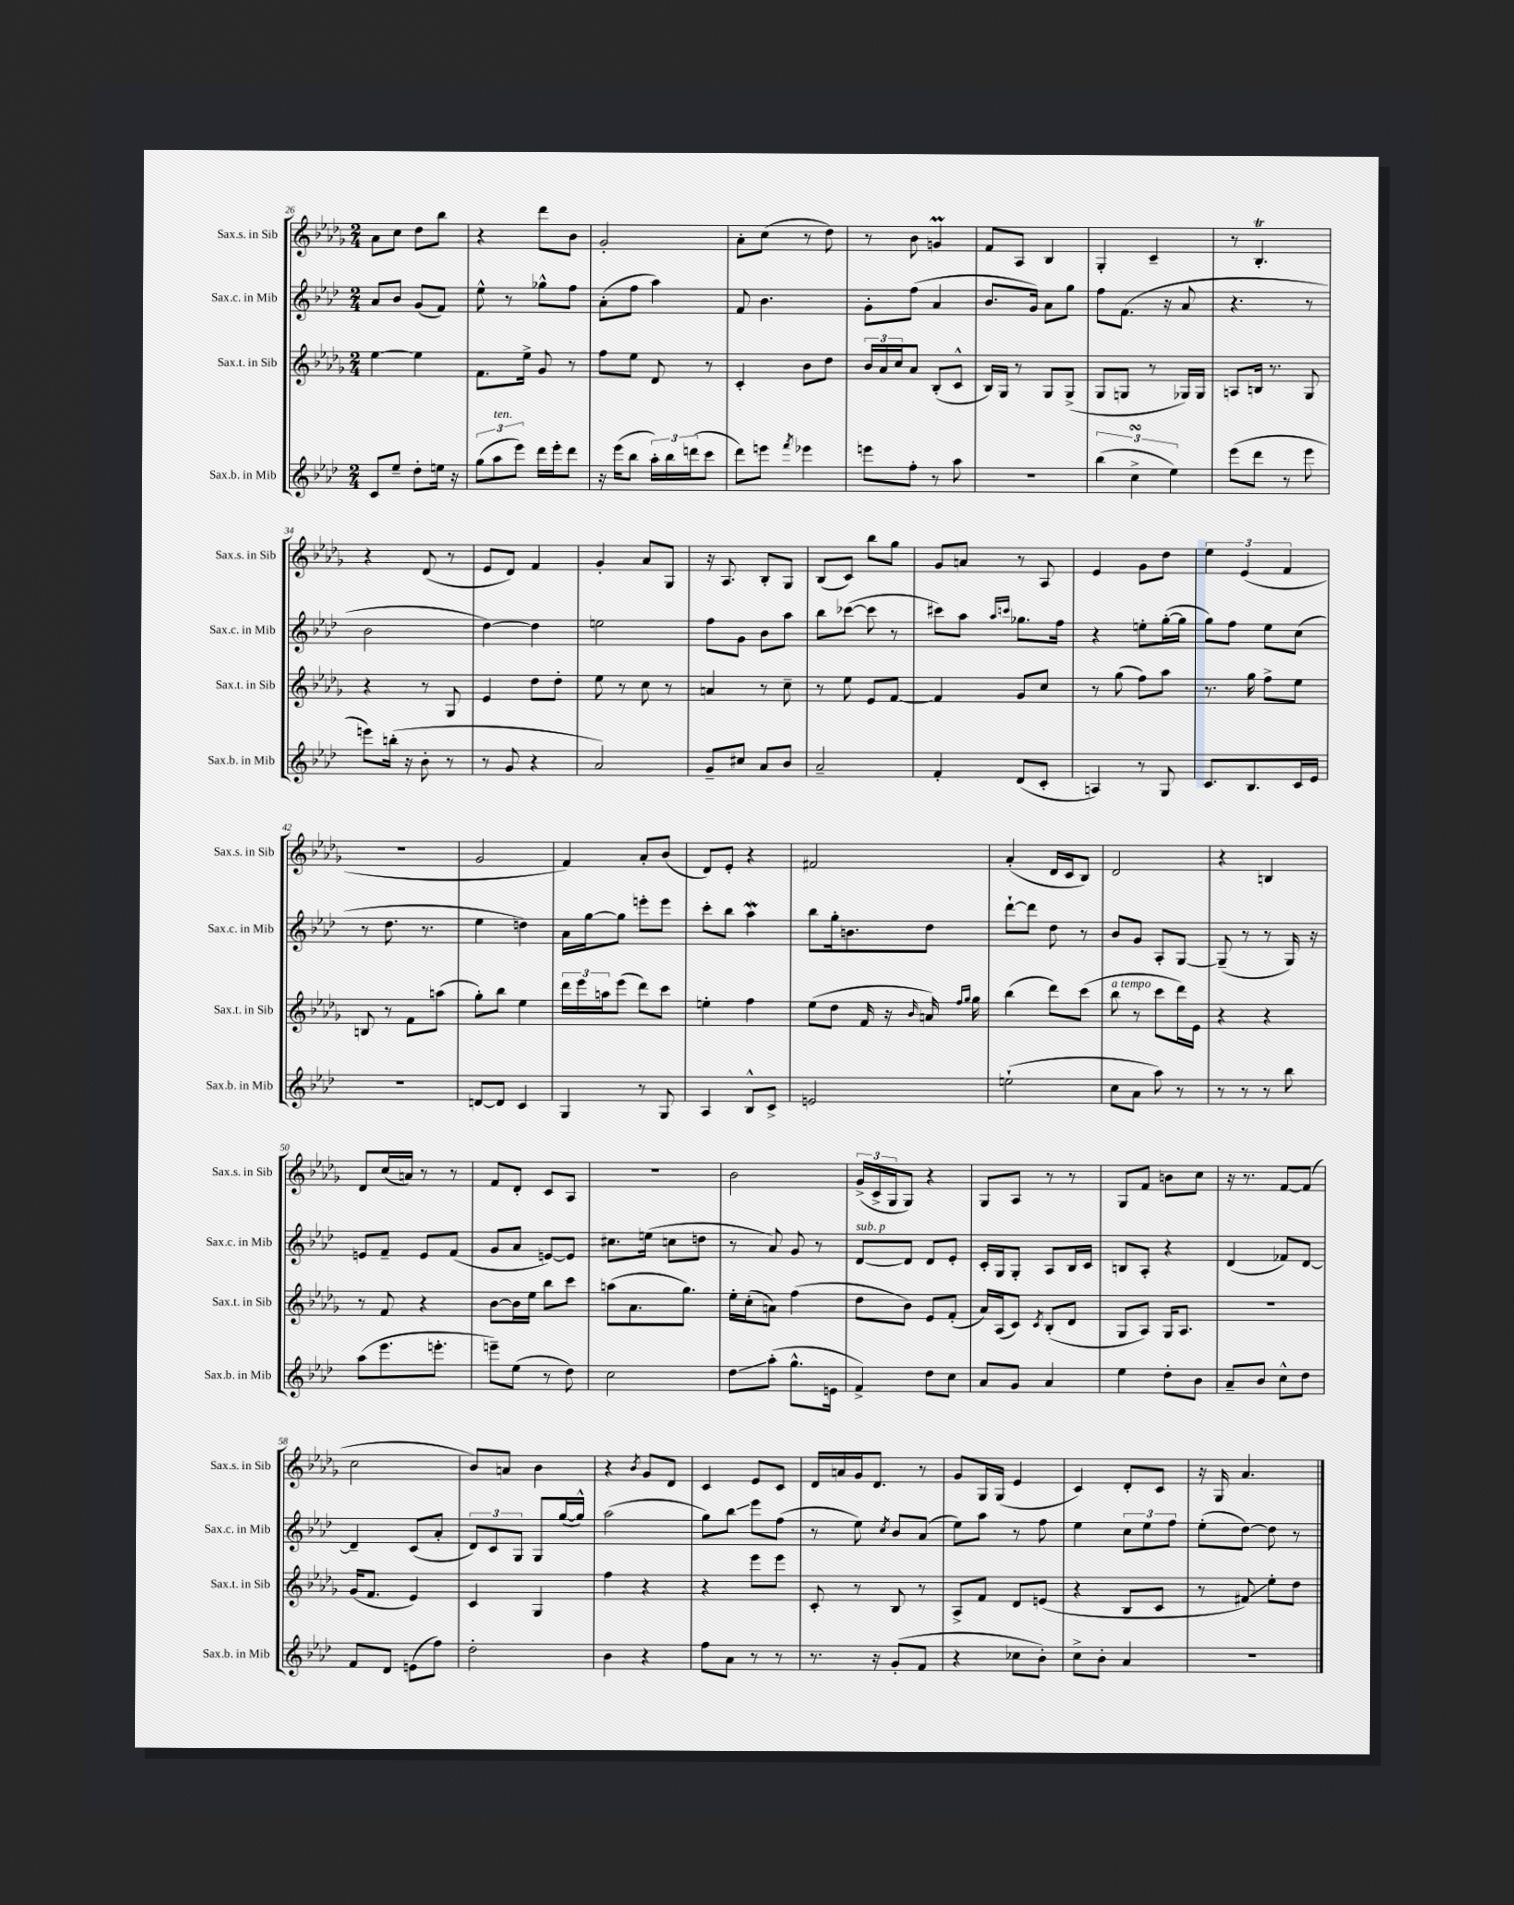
<<
\new StaffGroup <<
\new Staff = "s0" \with { instrumentName = "Sax.s. in Sib" shortInstrumentName = "Sax.s. in Sib" } {
    \clef treble \key des \major \numericTimeSignature \time 2/4
    aes'8 c''8 des''8 bes''8 |
    r4 des'''8 bes'8 |
    ges'2-. |
    aes'8-. c''8( r8 des''8) |
    r8 bes'8 g'4\prall |
    f'8 aes8 bes4 |
    ges4-. c'4-- |
    r8 bes4.-.\trill |
    r4 des'8( r8 |
    ees'8 des'8) f'4 |
    ges'4-. aes'8 ges8 |
    r16 aes8. bes8-. ges8 |
    bes8( c'8) bes''8 ges''8 |
    ges'8 a'8 r8 aes8 |
    ees'4 ges'8 des''8 |
    \tuplet 3/2 { ees''4 ees'4( f'4 } |
    R2 |
    ges'2 |
    f'4) aes'8-. bes'8( |
    des'8) ees'8-. r4 |
    fis'2 |
    aes'4-.( des'16 c'16 bes8) |
    des'2 |
    r4 b4 |
    des'8 c''16( a'16) r8 r8 |
    f'8 des'8-. c'8 aes8 |
    r2 |
    bes'2 |
    \tuplet 3/2 { ges'16->( c'16-> ges16 } ges8) r4 |
    ges8 aes8 r8 r8 |
    ges8 f'8 b'8 c''8 |
    r16 r8. f'8~ f'8( |
    c''2 |
    bes'8) a'8 bes'4 |
    r4 \acciaccatura { bes'8 } ges'8 des'8 |
    c'4 ees'8 c'8 |
    des'16 a'16 ges'16 des'8. r8 |
    ges'8 ges16 ges16( ees'4 |
    c'4) des'8-. c'8 |
    r16 ges16 aes'4. \bar "|." |
}
\new Staff = "s1" \with { instrumentName = "Sax.c. in Mib" shortInstrumentName = "Sax.c. in Mib" } {
    \clef treble \key aes \major \numericTimeSignature \time 2/4
    aes'8 bes'8 g'8( f'8) |
    ees''8-^ r8 ges''8-^ f''8 |
    aes'8-.( f''8 aes''4) |
    f'8 bes'4. |
    g'8-. f''8( aes'4 |
    bes'8. g'16) aes'8 g''8 |
    f''8 f'8.( r16 aes'8 |
    r4. r8 |
    bes'2 |
    des''4~) des''4 |
    e''2 |
    f''8 g'8 bes'8 aes''8 |
    bes''8 ces'''8~( ces'''8 r8 |
    cis'''8) aes''8 \grace { aes''16 c'''16 } ges''8. f''16 |
    r4 e''8-. g''16~-.( g''16 |
    g''8) f''8 ees''8 c''8( |
    r8 des''8. r8. |
    ees''4 d''4) |
    aes'16 g''16~ g''8 e'''8-. e'''8 |
    c'''8-. bes''8 aes''4\mordent |
    bes''8 g''16-. b'8. des''8 |
    des'''8~-! des'''8 des''8 r8 |
    bes'8 g'8 aes8-. g8~ |
    g8--( r8 r8 g16) r16 |
    e'8 f'8-- e'8 f'8( |
    g'8 aes'8 e'8~) e'8 |
    cis''8. e''16( c''8 d''8 |
    r8 aes'8) g'8 r8 |
    des'8~^\markup { \italic "sub. p" } des'8 des'8 ees'8-. |
    c'16-. g16 g8-. aes8 bes16 c'16 |
    b8 aes8-. r4 |
    des'4( fes'8) des'8~ |
    des'4-- c'8( aes'8-. |
    \tuplet 3/2 { des'8) c'8 g8 } g8 g''16~( g''16-^) |
    aes''2( |
    g''8) bes''8\glissando ees'''8 f''8( |
    r8 ees''8) \acciaccatura { c''8 } bes'8 aes'8( |
    ees''8) aes''8 r8 f''8 |
    ees''4 \tuplet 3/2 { c''8 ees''8 f''8 } |
    ees''8-.( des''8~) des''8 r8 \bar "|." |
}
\new Staff = "s2" \with { instrumentName = "Sax.t. in Sib" shortInstrumentName = "Sax.t. in Sib" } {
    \clef treble \key des \major \numericTimeSignature \time 2/4
    ees''4~ ees''4 |
    f'8. ees''16-> ges'8 r8 |
    f''8 ees''8 des'8 r8 |
    c'4-. bes'8 des''8 |
    \tuplet 3/2 { bes'16 aes'16 c''16 } aes'8 bes8-.( c'8-^ |
    bes16) ges16 r8 ges8 ges8->( |
    ges8 g8 r8 ges16) ges16 |
    a8 b16 r8. ges8 |
    r4 r8 ges8 |
    ees'4 des''8 des''8-. |
    ees''8 r8 c''8 r8 |
    a'4 r8 c''8-- |
    r8 ees''8 ees'8 f'8~ |
    f'4 ges'8 c''8 |
    r8 ges''8( f''8) aes''8 |
    r8. ges''16 f''8-> ees''8 |
    b8 r8 f'8 a''8( |
    ges''8-.) bes''8 ees''4 |
    \tuplet 3/2 { des'''16 ees'''16 a''16 } ees'''8( des'''8) c'''8 |
    e''4-. f''4 |
    ees''8( des''8 f'16 r16 \grace { bes'16 } a'16) \grace { f''16 ges''16 } ges''16 |
    bes''4( des'''8) c'''8( |
    bes''8^\markup { \italic "a tempo" } r8 c'''8 des'''16) ees'16 |
    r4 r4 |
    r8 f'8 r4 |
    bes'8~ bes'16 ees''16 bes''8 c'''8 |
    a''8( aes'8. ges''8.) |
    ees''16-. c''16-.( a'8) f''4( |
    des''8 bes'8) ees'8 f'8-.( |
    aes'16) aes16( c'8) \acciaccatura { c'8 } bes8-.( des'8 |
    ges8 aes8) ges16 aes8. |
    R2 |
    ges'16( f'8. ees'4) |
    c'4 ges4 |
    f''4 r4 |
    r4 ees'''8 ees'''8 |
    c'8-. r8 bes8 r8 |
    aes8-> f'8 des'8 e'8( |
    r4 bes8 c'8 |
    r8 fis'8\glissando) ees''8-. des''8 \bar "|." |
}
\new Staff = "s3" \with { instrumentName = "Sax.b. in Mib" shortInstrumentName = "Sax.b. in Mib" } {
    \clef treble \key aes \major \numericTimeSignature \time 2/4
    c'8 ees''8-- des''8-. e''16 r16 |
    \tuplet 3/2 { g''8( aes''8^\markup { \italic "ten." } ees'''8) } des'''16 ees'''16-. des'''8 |
    r16 ees'''16( bes''8 \tuplet 3/2 { aes''16-.) bes''16 d'''16( } c'''8 |
    des'''8) e'''8 \acciaccatura { f'''8 } ees'''4 |
    e'''8 f''8-. r8 aes''8 |
    R2 |
    \tuplet 3/2 { bes''4( c''4->\turn ees''4) } |
    ees'''8( des'''8 r8 ees'''8 |
    e'''8) b''16-.( r16 bes'8-. r8 |
    r8 g'8 r4 |
    aes'2) |
    g'8-- cis''8 aes'8 bes'8 |
    aes'2-- |
    f'4-. des'8( c'8-. |
    a4) r8 g8 |
    c'8. bes8. c'16 ees'16 |
    R2 |
    d'8~ d'8 c'4 |
    g4 r8 g8 |
    aes4 bes8-^ c'8-> |
    e'2 |
    e''2-!( |
    c''8 aes'8 aes''8) r8 |
    r8 r8 r8 bes''8 |
    aes''8( ees'''8. e'''8.-. |
    e'''8--) ees''8( r8 des''8) |
    c''2 |
    des''8\glissando aes''8-.( g''8.-^ e'16 |
    f'4->) des''8 c''8 |
    aes'8 g'8 aes'4 |
    ees''4 des''8-. bes'8 |
    aes'8-- bes'8 c''8-^ des''8 |
    f'8 des'8 e'8( f''8) |
    des''2-. |
    bes'4 r4 |
    f''8 aes'8 r8 r8 |
    r8. r16 g'8-.( f'8 |
    r4 ces''8 bes'8-.) |
    c''8-> bes'8-. aes'4 |
    r2 \bar "|." |
}
>>
>>
\layout { \context { \Score currentBarNumber = #26 } }
